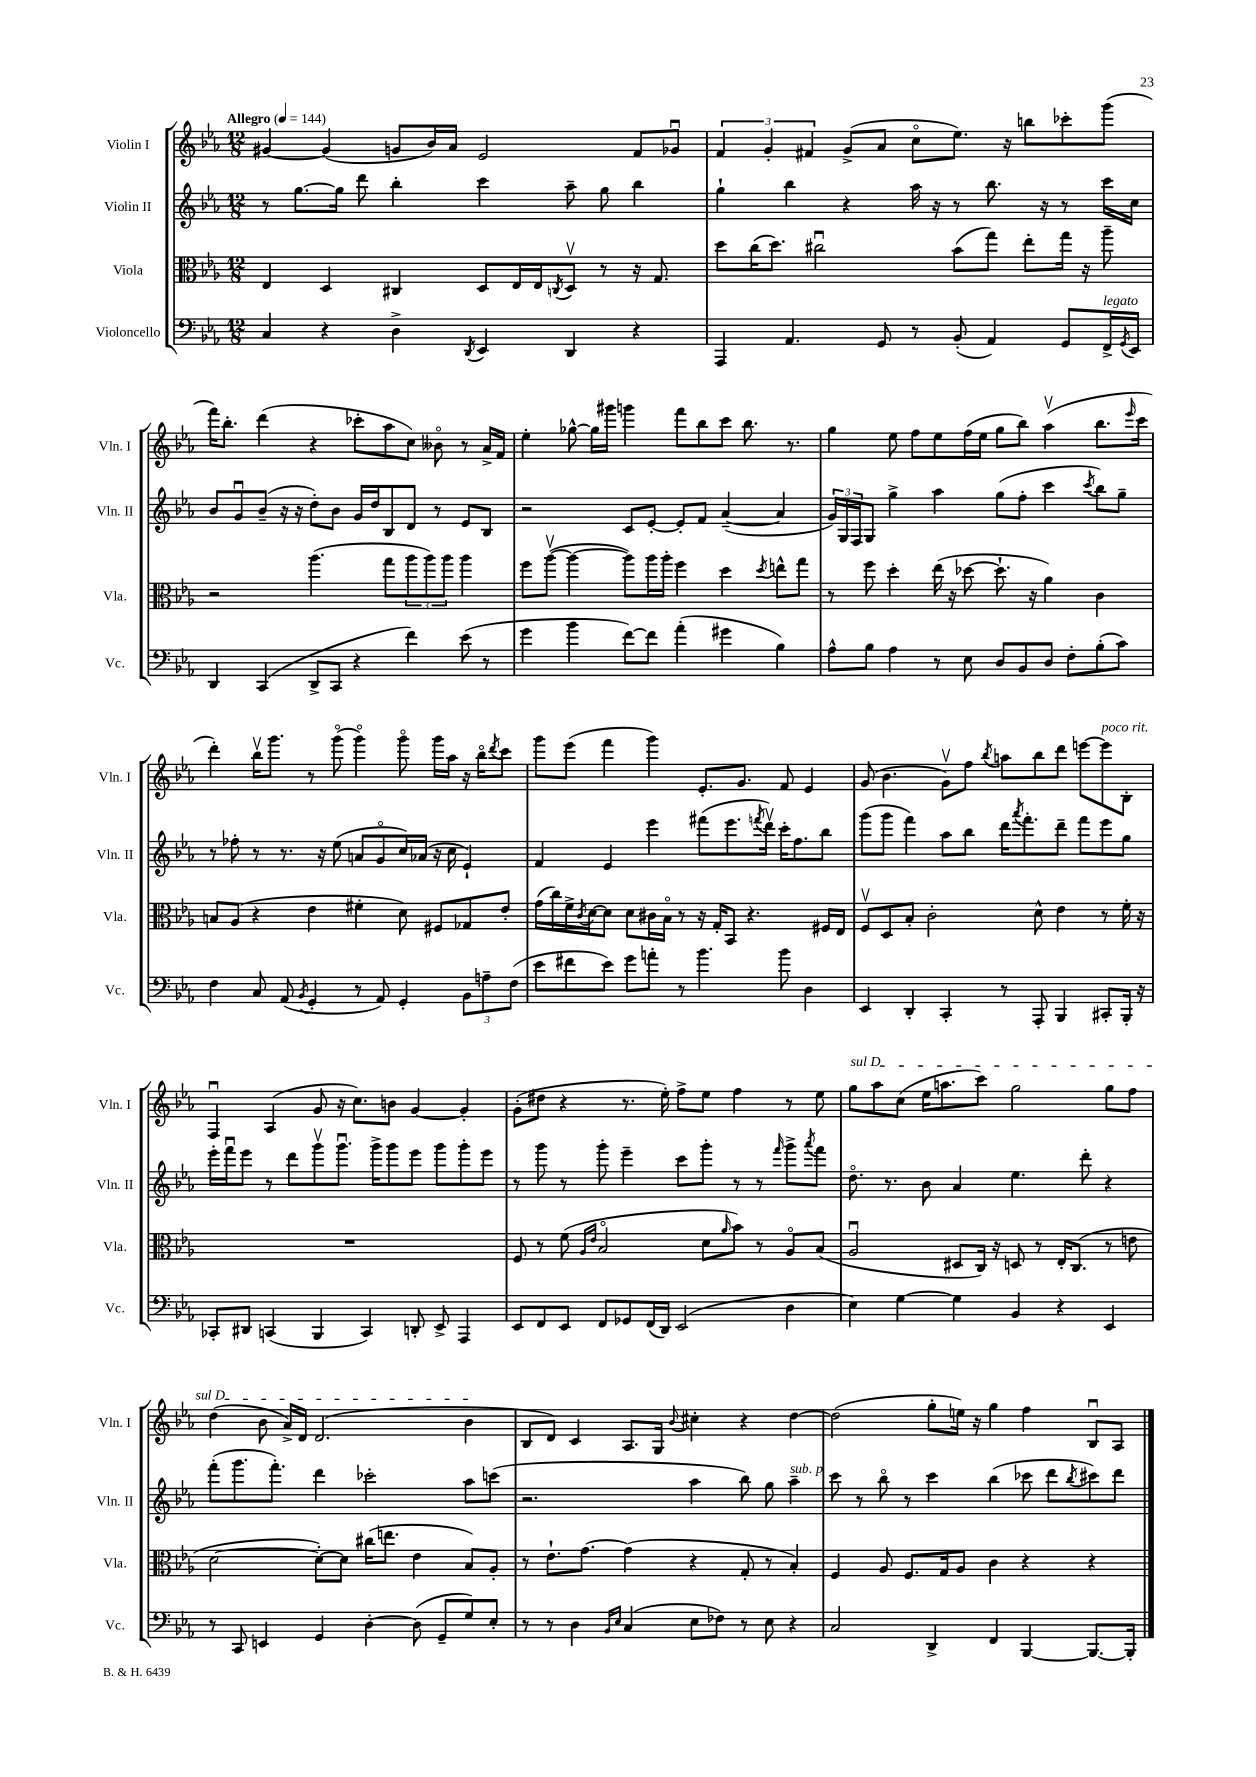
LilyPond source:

<<
\new StaffGroup <<
\new Staff = "s0" \with { instrumentName = "Violin I" shortInstrumentName = "Vln. I" } {
    \clef treble \key ees \major \numericTimeSignature \time 12/8 \tempo "Allegro" 4 = 144
    gis'4~ gis'4( g'8 bes'16) aes'16 ees'2 f'8 ges'8\downbow |
    \tuplet 3/2 { f'4 g'4-. fis'4 } g'8->( aes'8 c''8\flageolet ees''8.) r16 b''8 ces'''8-. g'''8( |
    f'''16) bes''8.-. d'''4( r4 ces'''8-. aes''8 c''8) beses'8\flageolet r8 aes'16-> f'16 |
    ees''4-. ges''8~-^ ges''16 gis'''16 g'''4 f'''8 bes''8 c'''8 bes''8. r8. |
    g''4 ees''8 f''8 ees''8 f''16( ees''16 g''8 bes''8) aes''4\upbow( bes''8. \grace { ees'''16 } c'''16 |
    d'''4-.) bes''16\upbow g'''8. r8 g'''8\flageolet( g'''4\flageolet) g'''8\flageolet g'''16 aes''16 r16 bes''16\flageolet \acciaccatura { d'''8 } c'''8 |
    g'''8 ees'''8( f'''4 g'''4) ees'8.-. g'8. f'8 ees'4 |
    g'8( bes'4. g'8\upbow) f''8 \acciaccatura { bes''8 } a''8 bes''8 d'''8 e'''8~ e'''8^\markup { \italic "poco rit." } bes8-. |
    f4\downbow aes4( g'8 r16 c''8.) b'8 g'4~ g'4-. |
    g'8-.( dis''8 r4 r8. ees''16-.) f''8-> ees''8 f''4 r8 ees''8 |
    \once \override TextSpanner.bound-details.left.text = \markup { \italic "sul D" } g''8\startTextSpan aes''8 c''8( ees''16 a''8. c'''8) g''2 g''8 f''8 |
    d''4( bes'8 aes'16->) d'16 d'2.( bes'4\stopTextSpan |
    bes8 d'8) c'4 aes8. g16 \appoggiatura { bes'8 } cis''4-. r4 d''4~ |
    d''2( g''8-. e''16) r16 g''4 f''4 bes8\downbow aes8 \bar "|." |
}
\new Staff = "s1" \with { instrumentName = "Violin II" shortInstrumentName = "Vln. II" } {
    \clef treble \key ees \major \numericTimeSignature \time 12/8
    r8 g''8.~ g''16 d'''8 bes''4-. c'''4 aes''8-- g''8 bes''4 |
    g''4-! bes''4 r4 aes''16 r16 r8 bes''8. r16 r8 c'''16 c''16 |
    bes'8 g'8\downbow bes'8--( r16 r16 d''8-.) bes'8 g'16 d''16 bes8 d'8 r8 ees'8 bes8 |
    r2 c'8 ees'8~-. ees'8-. f'8 aes'4~--( aes'4 |
    \tuplet 3/2 { g'16) g16 f16 } g8 g''4-> aes''4 g''8( f''8-. c'''4 \acciaccatura { c'''8 } bes''8) g''8-- |
    r8 fes''8-. r8 r8. r16 ees''8( a'8 g'8\flageolet c''16) aes'16( r16 c''16 ees'4-!) |
    f'4 ees'4 ees'''4 fis'''8( ees'''8. \acciaccatura { f'''8 } d'''16\upbow) c'''16-. f''8. bes''8 |
    g'''8( g'''8 f'''4) aes''8 bes''8 d'''16 \acciaccatura { aes'''8 } f'''8.-. d'''8-- f'''8 ees'''8 g''8 |
    ees'''16-. f'''16\downbow ees'''8 r8 d'''8 g'''8\upbow g'''8.\downbow g'''16-> g'''8 ees'''8 g'''8 g'''8-. ees'''8 |
    r8 g'''8 r8 g'''8-. ees'''4-- c'''8 g'''8-. r8 r8 \grace { f'''16 } g'''8-> \acciaccatura { aes'''8 } f'''8 |
    d''8.\flageolet r8. bes'8 aes'4 ees''4. d'''8-. r4 |
    f'''8-.( g'''8. f'''8.-.) d'''4 ces'''2-. aes''8 c'''8( |
    r2. aes''4 bes''8) g''8 aes''4--^\markup { \italic "sub. p" } |
    c'''8 r8 bes''8\flageolet r8 c'''4 bes''4( ces'''8 d'''8 \acciaccatura { bes''8 } cis'''8) d'''8 \bar "|." |
}
\new Staff = "s2" \with { instrumentName = "Viola" shortInstrumentName = "Vla." } {
    \clef alto \key ees \major \numericTimeSignature \time 12/8
    ees4 d4 cis4 d8 ees16 ees16 \acciaccatura { c8 } d8\upbow r8 r16 g8. |
    d''8 c''16( d''8.) cis''2\downbow bes'8( g''8) ees''8-. g''16 r16 aes''8-- |
    r2 aes''4.( g''8 \tuplet 3/2 { aes''8 aes''8) aes''8 } aes''4 |
    f''8 aes''8~\upbow( aes''4~ aes''8) aes''16 aes''16-. f''4 d''4 \acciaccatura { d''8 } e''8-^ g''8 |
    r8 f''8 d''4-. ees''16( r16 des''8~ des''8.-! r16 aes'4) c'4 |
    b8 aes8( r4 ees'4 fis'4-. d'8) fis8 ges8 ees'8-. |
    g'16( c''16) f'16-> \acciaccatura { c'8 } d'16~ d'8 d'8 cis'16 bes16\flageolet r8 r16 g16-. bes,8 r4. fis16 ees16 |
    f8\upbow d8 bes8-. c'2-. d'8-^ ees'4 r8 f'16-. r16 |
    R1. |
    f8 r8 f'8( \grace { aes16 ees'16 } bes2\flageolet d'8 \grace { aes'16 } bes'8) r8 aes8\flageolet bes8( |
    aes2\downbow dis8 c16) r16 d8 r8 ees16-. c8.( r8 e'8 |
    d'2~ d'8~-.) d'8 cis''16( e''8. ees'4 bes8) aes8-. |
    r8 ees'8.-! g'8.~ g'4( r4 g8-. r8 bes4-.) |
    f4 aes8 f8. g16 aes8 c'4 r4 r4 \bar "|." |
}
\new Staff = "s3" \with { instrumentName = "Violoncello" shortInstrumentName = "Vc." } {
    \clef bass \key ees \major \numericTimeSignature \time 12/8
    c4 r4 d4-> \acciaccatura { d,8 } ees,4 d,4 r4 |
    aes,,4 aes,4. g,8 r8 bes,8-.( aes,4) g,8 f,16->^\markup { \italic "legato" } \acciaccatura { g,8 } ees,16 |
    d,4 c,4( d,8-> c,8 r4 f'4) ees'8( r8 |
    g'4 bes'4 f'8~) f'8 aes'4-.( gis'4 bes4) |
    aes8-^ bes8 aes4 r8 ees8 d8 bes,8 d8 f8-. bes8-.( c'8) |
    f4 c8 aes,8( \acciaccatura { bes,8 } g,4-. r8 aes,8) g,4-. \tuplet 3/2 { bes,8 a8-- f8( } |
    ees'8 fis'8 ees'8) g'8 a'8-. r8 bes'4. bes'8 d4 |
    ees,4 d,4-. c,4-. r8 aes,,8-. bes,,4 cis,8-. bes,,16-. r16 |
    ces,8-. dis,8 c,4( bes,,4 c,4) d,8-. ees,8-> aes,,4 |
    ees,8 f,8 ees,8 f,8 ges,8 f,16( d,16) ees,2( d4 |
    ees4) g4~ g4 bes,4 r4 ees,4 |
    r8 c,8 e,4 g,4 d4~-. d8( g,8-- g8) ees8-. |
    r8 r8 d4 \grace { bes,16 ees16 } c4( ees8 fes8) r8 ees8 r4 |
    c2 d,4-> f,4 bes,,4~ bes,,8.~ bes,,16-. \bar "|." |
}
>>
>>
\layout { \context { \Score \remove "Bar_number_engraver" } }
